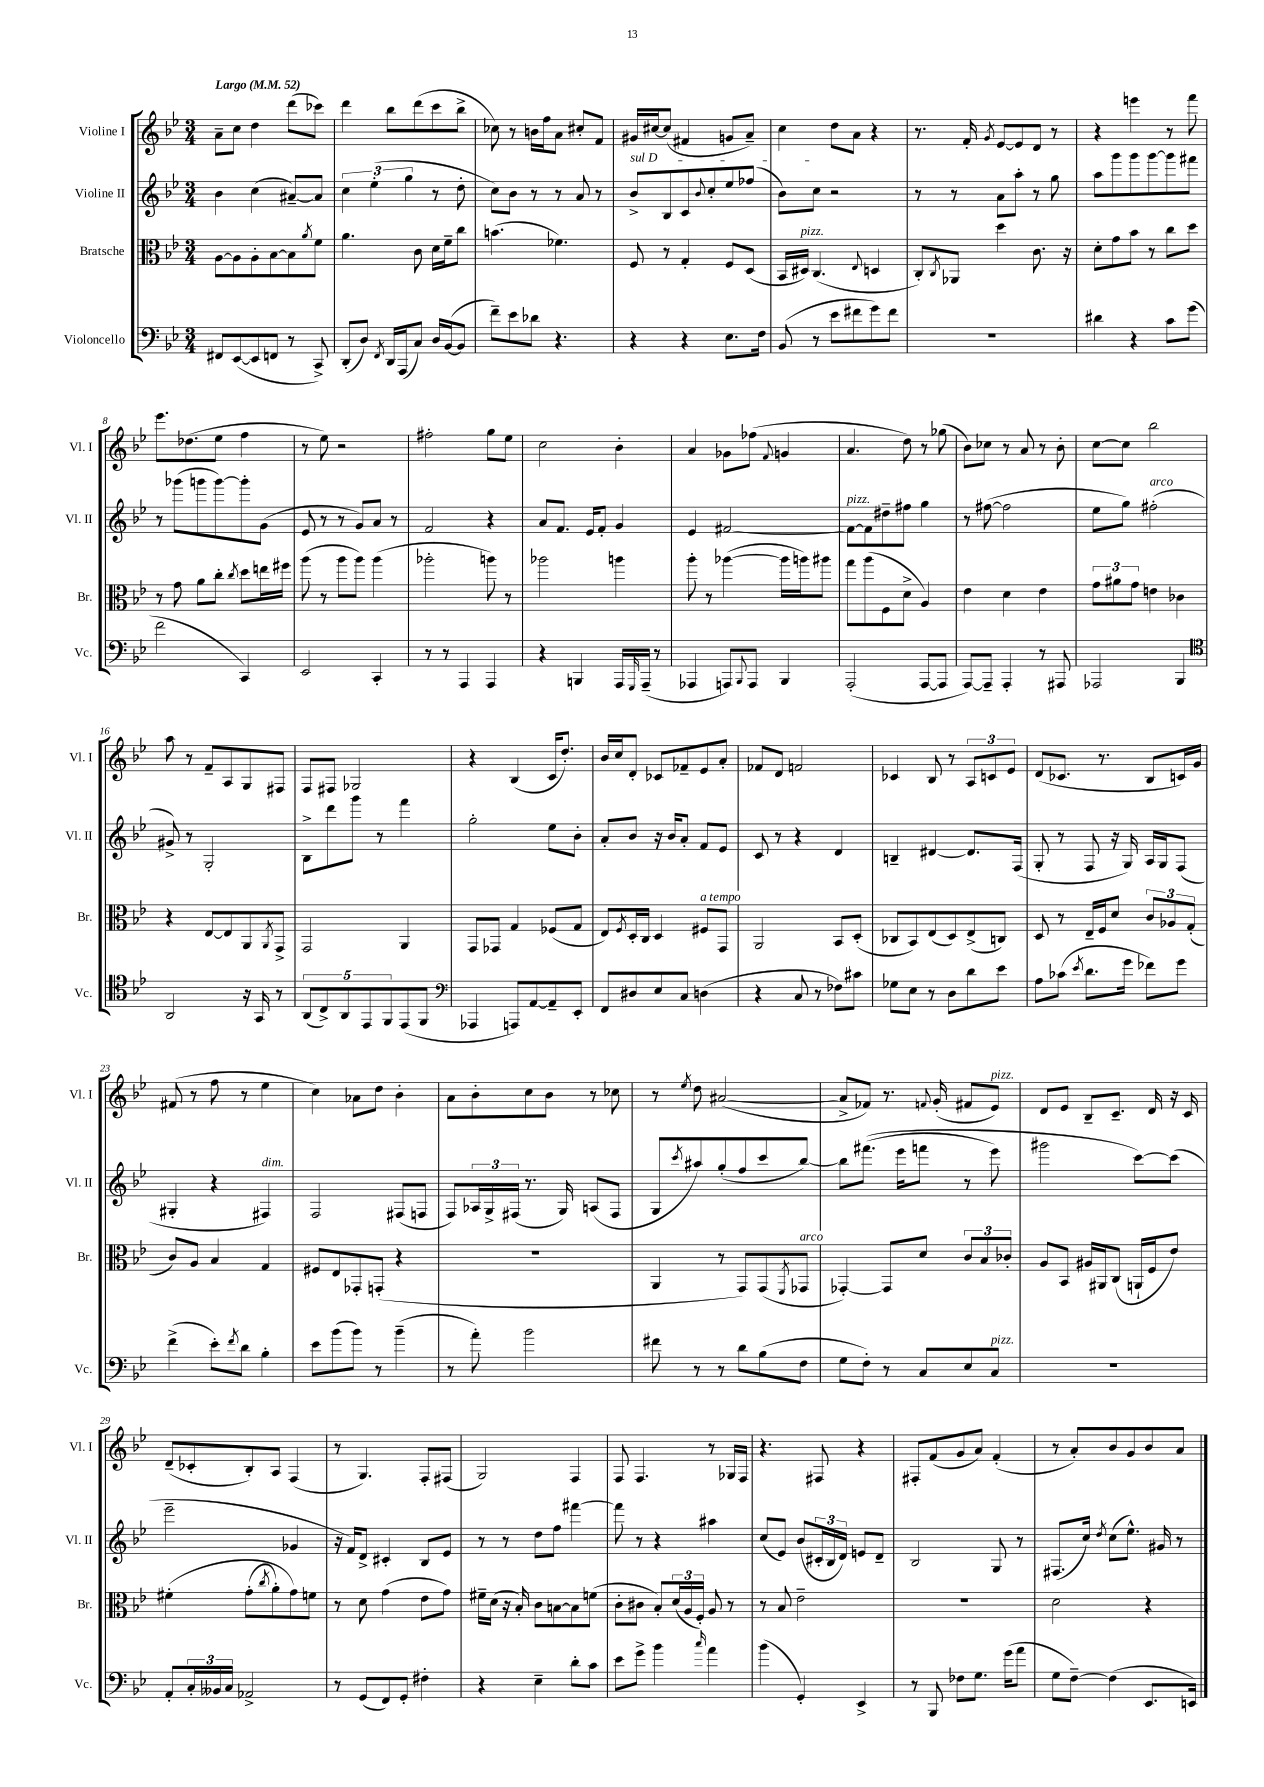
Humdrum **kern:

**kern	**kern	**kern	**kern
*staff4	*staff3	*staff2	*staff1
*clefF4	*clefC3	*clefG2	*clefG2
*k[b-e-]	*k[b-e-]	*k[b-e-]	*k[b-e-]
*M3/4	*M3/4	*M3/4	*M3/4
*MM52	*MM52	*MM52	*MM52
8FF#/L	[8A\L	4b-\	8a~\L
([8EE-/	8A\]	.	8cc\J
8EE-/]	8A'\	(4cc\	4dd\
8FF/J	[8B-\	.	.
8r	8B-\]	[8a#~/L)	(8ddd\L
.	8qa/	.	.
8CC^/)	8f\J	8a#/]J	8ccc-\J)
=	=	=	=
(8DD'/L	4.a\	6cc\	4ddd\
8D/J)	.	.	.
.	.	(6ee-'\	.
8qFF/	.	.	.
16DD/LL	.	.	8bb-\L
(16AAA/J	.	.	.
.	.	6gg\	.
8C/J)	8c\	.	(8ddd\
16D/LL	16d\LL	8r	8ccc\
([16BB-/J	16f~\J	.	.
8BB-/]J	8cc\J	8dd'\	8bb-^\J
=	=	=	=
8f~\L)	(4.b\	8cc\L)	8cc-\)
8e-\	.	8b-\J	8r
8d-\J	.	8r	16b\LL
.	.	.	16ff\J
4.r	4.f-\)	8r	8a\J
.	.	8a/	8cc#'/L
.	.	8r	8f/J
=	=	=	=
4r	8F/	8b-^/L	16g#/LL
.	.	.	[16cc#/J
.	8r	8B-/	(8cc#/]J
4r	4G'/	8c/	4f#/
.	.	8qqb-/	.
.	.	8cc'/	.
8.E-\L	8F/L	8ee-/	8g/L
.	(8D/J	(8ff-/J	8a~/J)
16F\Jk	.	.	.
=	=	=	=
(8BB-/	16BB-/LL	8b-\L)	4cc\
.	16D#/JJ)	.	.
8r	(4.C/	8cc\J	.
8e-\L	.	2r	8dd\L
8f#\	.	.	8a\J
.	8qqE-/	.	.
8g\)	4D/	.	4r
8f#\J	.	.	.
=	=	=	=
2.r	8C'/L)	8r	8.r
.	8qC/	.	.
.	8AA-/J	8r	.
.	.	.	16f'/
.	.	.	8qg/
.	4dd\	8a\L	[8e-/L
.	.	8aa'\J	8e-/]
.	8.c\	8r	8d/J
.	.	8gg\	8r
.	16r	.	.
=	=	=	=
4d#\	8d'\L	8aa\L	4r
.	8g\	8ggg\	.
4r	8b-\J	8ggg\	4eee\
.	8r	[8ggg\	.
8c\L	8cc\L	8ggg\]	8r
(8g\J	8dd\J	8fff#\J	8fff\
=	=	=	=
2f\	8r	8r	8.eee-\L
.	8g\	(8ggg-\L	.
.	.	.	(8.dd-\
.	8a\L	8ggg\	.
.	8cc'\J	[8ggg\)	8ee-\J
.	8qcc/	.	.
4CC/)	8dd\L	8ggg'\]	4ff\
.	16ee\L	(8g\J	.
.	16ff#\JJ	.	.
=	=	=	=
2EE-/	(8aa\	8e-/	8r
.	8r	8r	8ee-\)
.	8aa\L	8r	2r
.	8aa\J)	8g/L)	.
4CC'/	(4aa\	8a/J	.
.	.	8r	.
=	=	=	=
8r	2aa-'\	2f/	2ff#'\
8r	.	.	.
4AAA/	.	.	.
4AAA/	8aa\)	4r	8gg\L
.	8r	.	8ee-\J
=	=	=	=
4r	2aa-\	8a/L	2cc\
.	.	8.f/J	.
4BBB/	.	.	.
.	.	16e-/LK	.
.	.	8f'/J	.
16AAA/LL	4aa\	4g/	4b-'\
16qqGGG/	.	.	.
(16AAA~/JJ	.	.	.
8r	.	.	.
=	=	=	=
4AAA-/	8aa'\	4e-/	4a/
.	8r	.	.
8AAA/L)	([4aa-\	[2f#/	8g-\L
8qqBBB-/	.	.	.
8AAA/J	.	.	(8ff-\J
.	.	.	8qqf/
4BBB-/	16aa-\]LL	.	4g/
.	16aa\J)	.	.
.	8aa#\J	.	.
=	=	=	=
(2AAA'/	8gg\L	8f#\_L	4.a/
.	(8aa\	8f#\]	.
.	8F\	8dd#~\	.
.	8d^\J	8ff#\J	8dd\)
[8AAA/L	4A/)	4gg\	8r
8AAA/]J	.	.	(8gg-\
=	=	=	=
[8AAA/L)	4e-\	8r	8b-\L)
8AAA~/]J	.	([8ff#\	8cc-\J
4AAA'/	4d\	2ff#\]	8r
.	.	.	8a/
8r	4e-\	.	8r
8AAA#/	.	.	8b-'\
=	=	=	=
2AAA-/	12g\L	8ee-\L	[8cc\L
.	12a#\	.	.
.	.	8gg\J)	8cc\]J
.	12g\J	.	.
.	4e\	(2ff#'\	2bb-\
4BBB-/	4c-\	.	.
=	=	=	=
*clefC4	*	*	*
2AA/	4r	8g#^/)	8aa\
.	.	8r	8r
.	[8E-/L	2G'/	8f~/L
.	8E-/]	.	8A/
16r	8AA/	.	8G/
16GG/	.	.	.
.	8qAA/	.	.
8r	8GG^/J	.	8F#/J
=	=	=	=
(10AA/L	2GG/	8B-^\L	8F/L
10C^/)	.	.	.
.	.	8ddd\	8F#/J
10AA/	.	.	.
.	.	8ggg\J	2G-/
10EE-/	.	.	.
.	.	8r	.
10FF/	.	.	.
(8EE-/	4AA/	4fff\	.
8FF/J	.	.	.
=	=	=	=
*clefF4	*	*	*
4AAA-/	8GG/L	2gg'\	4r
.	8GG-/J	.	.
8AAA/L)	4G/	.	(4B-/
[8AA/	.	.	.
8AA~/]	(8F-/L	8ee-\L	16c/LK
.	.	.	8.dd'/J)
8EE-'/J	8G/J	8b-'\J	.
=	=	=	=
8FF/L	8E-/L)	8a'/L	16b-/LL
.	.	.	16cc/J
.	8qF/	.	.
8D#/	16D'/L	8b-/J	8d'/J
.	16C/JJ	.	.
8E-/	4D/	16r	8c-/L
.	.	16b-/LK	.
8C/J	.	8a'/J	8f-~/
(4D\	8F#/L	8f/L	8e-/
.	8GG/J	8e-/J	8a'/J
=	=	=	=
4r	2AA/	8c/	8f-/L
.	.	8r	8d/J
8C/	.	4r	2f/
8r	.	.	.
8F-\L)	8BB-/L	4d/	.
8c#\J	(8D'/J	.	.
=	=	=	=
8G-\L	8C-/L	4B~/	4c-/
8E-\J	8BB-/)	.	.
8r	(8E-/	[4d#/	8B-/
8D\L	8D/)	.	8r
8d\	(8E-^/	8.d#/]L	12A/L
.	.	.	12c/
8e-\J	8C/J)	.	.
.	.	.	12e-/J
.	.	(16F/Jk	.
=	=	=	=
8A\L	8D/	8G'/	(8d/L
(8c-\J	8r	8r	8.c-/J
8qe-/	.	.	.
8.d\L	16E-~/LL	8F/	.
.	16F/J	.	8.r
.	8d/J	16r	.
16g\Jk	.	16G/)	.
8f-\L)	12c/L	16A/LL	8B-/L
.	.	16G/J	.
.	12A-/	.	.
8g\J	.	(8F/J	16c/L)
.	(12G'/J	.	.
.	.	.	16g/JJ
=	=	=	=
(4f^\	8c/L)	4G#'/	(8f#/
.	8A/J	.	8r
8e-'\L)	4B-/	4r	8ff\
8qf/	.	.	.
8d\J	.	.	8r
4B-'\	4G/	4F#/)	4ee-\
=	=	=	=
8e-\L	8F#/L	2F/	4cc\)
(8b-\	8E-/	.	.
8b-\J)	8GG-'/	.	8a-\L
8r	(8GG'/J	.	8dd\J
(4b-~\	4r	(8F#/L	4b-'\
.	.	8F/J	.
=	=	=	=
8r	2.r	8F/L)	8a\L
8a'\)	.	24A-/L	8b-'\
.	.	24G^/	.
.	.	(24F#/JJ	.
2b-\	.	8.r	8cc\
.	.	.	8b-\J
.	.	16G/)	.
.	.	(8A/L	8r
.	.	8F#/J	8cc-\
=	=	=	=
8f#\	4AA/	8G/L	8r
.	.	8qccc/	8qee-/
8r	.	8aa#/)	8dd\
8r	8r	(8gg'/	([2a#/
8d\L	8GG/L)	8ff/	.
(8B-\	(8GG/	8ccc/	.
.	8qFF/	.	.
8F\J	8GG-/J	[8bb-/J)	.
=	=	=	=
8G\L	[4GG-'/)	8bb-\]L	8a#^/]L
8F'\J)	.	&((8.fff#\J	8f-/J)
8r	8GG-/]L	.	8.r
.	.	16eee-\LK	.
8C/L	8d/J	8fff\J	.
.	.	.	8qqf/
.	.	.	(16g'/
8E-/	12c/L	8r	8f#/L
.	12B-/	.	.
8C/J	.	8eee-\)	8e-/J)
.	12c-'/J	.	.
=	=	=	=
2.r	8A/L	2ggg#\	8d/L
.	8BB-/J	.	8e-/J
.	16A#/LL	.	8B-~/L
.	16AA#/J	.	.
.	(8C/J	.	8.c~/J
.	16AA`/LL	[8ccc\L&)	.
.	16F/J	.	16d/
.	8e-/J)	(8ccc\]J	16r
.	.	.	16c/
=	=	=	=
8AA'/L	&(4f#'\	2eee-~\	(8d~/L
24C'/L	.	.	8c-'/
24BB--/	.	.	.
24C/JJ	.	.	.
2AA-^/	(8g'\L	.	8B-'/)
.	8qcc/	.	.
.	8a'\)	.	8A/J
.	8g\&)	4g-/	(4F/
.	8f\J	.	.
=	=	=	=
8r	8r	16r	8r
.	.	16f/LK)	.
(8GG/L	8d\	8d^/J	4.G/)
8FF/)	(4g\	4c#'/	.
8GG'/J	.	.	.
4F#'\	8e-\L	8B-/L	8F'/L
.	8g\J)	8e-/J	(8F#/J
=	=	=	=
4r	16f#~\LL	8r	2G/)
.	(16d\JJ	.	.
.	16r	8r	.
.	16B-'/)	.	.
4E-~\	8c\L	8dd\L	.
.	[8B\	8ff\J	.
8d'\L	8B\]	[4fff#\	4F/
8c\J	(8f\J	.	.
=	=	=	=
8e-\L	8c'\L	8fff#\]	8F/
8g^\J	8c#\J	8r	4.F/
4b-\	8B-'/L)	4r	.
.	(24d/L	.	.
.	24A/	.	.
.	24F'/JJ)	.	.
16qqcc/	.	.	.
4a\	8A/	4aa#\	8r
.	8r	.	16G-/LL
.	.	.	16F/JJ
=	=	=	=
(4b-\	8r	(8cc/L	4.r
.	8B-/	8e-/J)	.
4GG'/)	2e-~\	(8b-/L	.
.	.	24c#'/L	8F#/
.	.	24B-/	.
.	.	24d/JJ)	.
4EE-^/	.	8e/L	4r
.	.	8d~/J	.
=	=	=	=
8r	2.r	2B-/	8F#'/L
8BBB-/	.	.	(8f/
8F-\L	.	.	8g/
8.G\J	.	.	8a/J)
.	.	8G/	(4f'/
(16g\LK	.	.	.
8a\J	.	8r	.
=	=	=	=
8G\L	2d\	(8.F#/L	8r
[8F~\J)	.	.	8a'/L)
.	.	16cc/Jk)	.
.	.	8qdd/	.
(4F\]	.	(8cc\L	8b-/
.	.	8.ee-^^\J)	8g/
8.EE-/L	4r	.	8b-/
.	.	16g#/	.
.	.	8r	8a/J
16EE/Jk)	.	.	.
==	==	==	==
*-	*-	*-	*-
